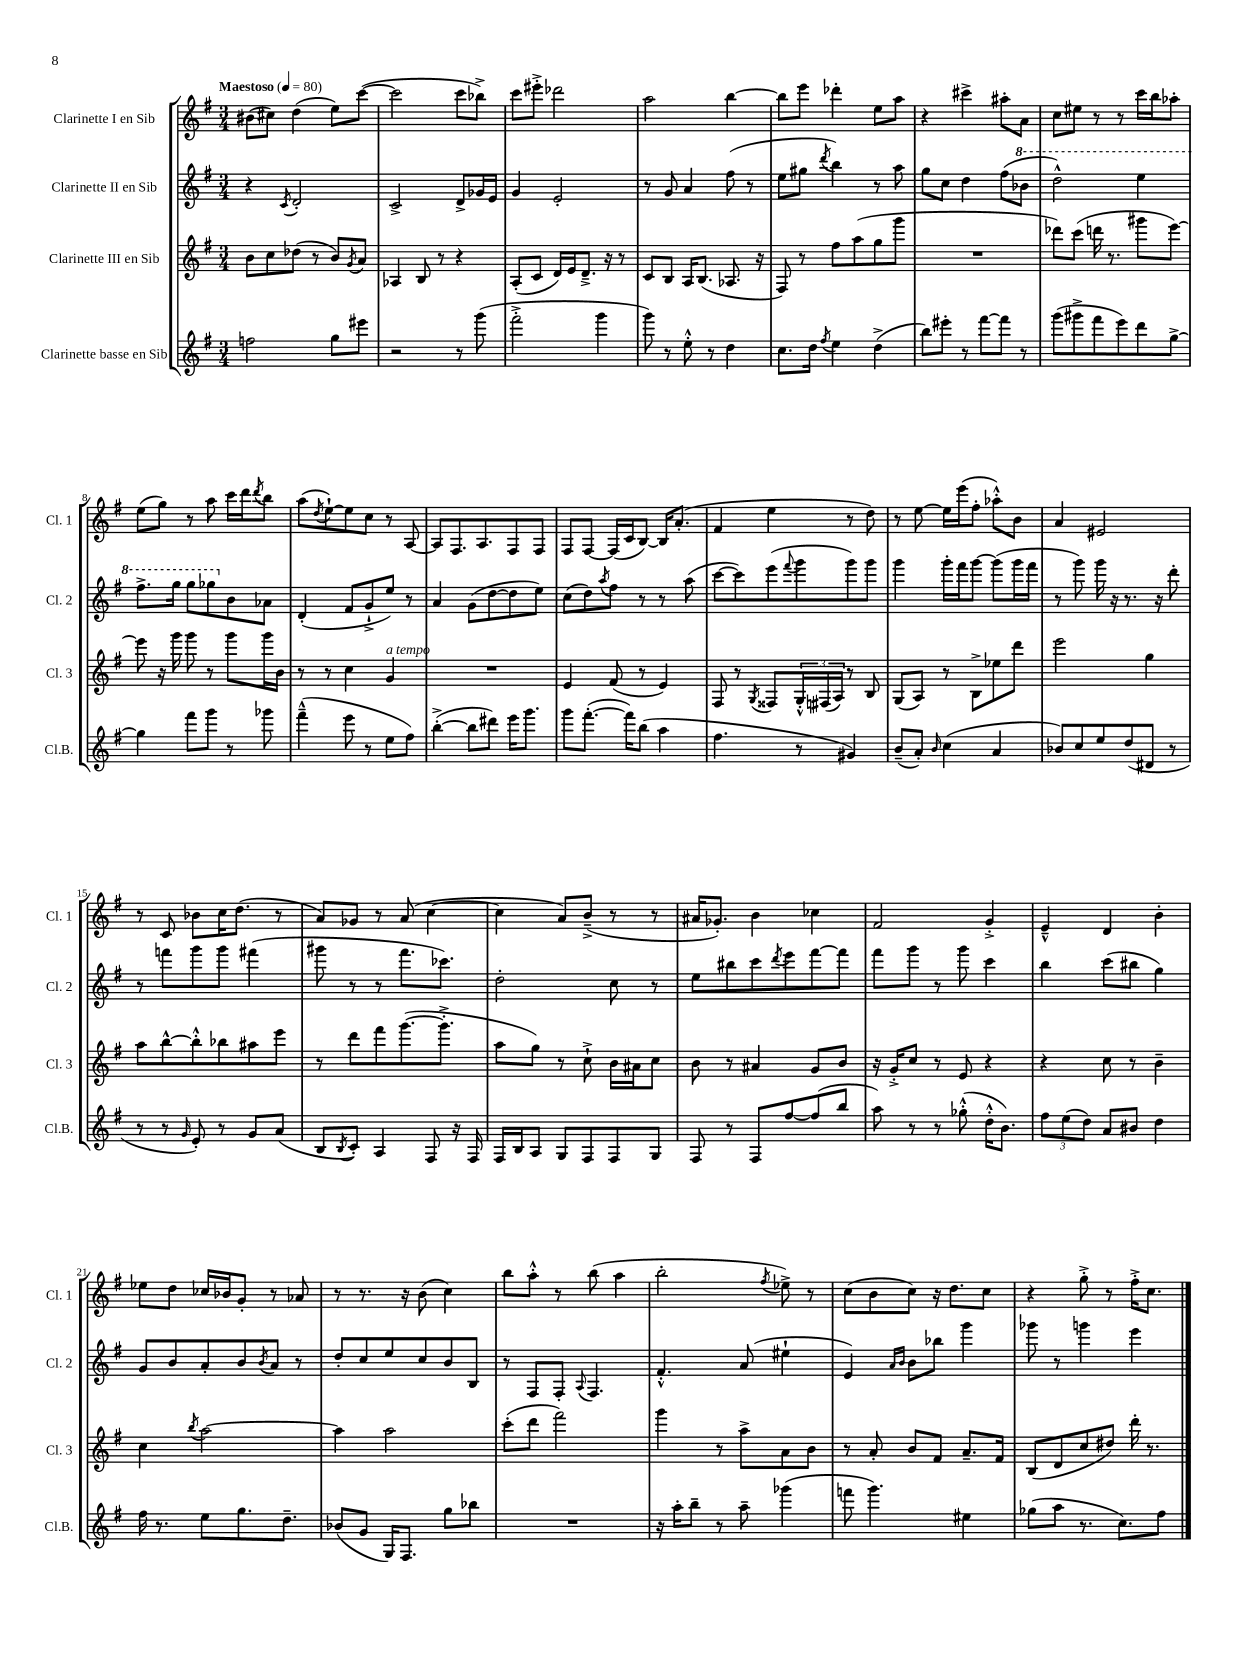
<<
\new StaffGroup <<
\new Staff = "s0" \with { instrumentName = "Clarinette I en Sib" shortInstrumentName = "Cl. 1" } {
    \clef treble \key g \major \numericTimeSignature \time 3/4 \tempo "Maestoso" 4 = 80
    bis'8( cis''8) d''4( e''8) c'''8~( |
    c'''2 c'''8 bes''8->) |
    c'''8 eis'''8-.-> des'''2 |
    a''2 b''4~ |
    b''8 e'''8 des'''4-. e''8 a''8 |
    r4 cis'''4-> ais''8-. a'8 |
    c''8 eis''8 r8 r8 c'''16 b''16 aes''8-. |
    e''8( g''8) r8 a''8 c'''16 d'''16 \acciaccatura { d'''8 } b''8 |
    a''8( \acciaccatura { d''8 } e''8~-!) e''8 c''8 r8 a8~ |
    a8 fis8. a8. fis8 fis8 |
    fis8 fis8~ fis16( c'16 b8~) b16 a'8.-.( |
    fis'4 e''4 r8 d''8) |
    r8 e''8~ e''16 e'''16( fis''8-. aes''8-.-^) b'8 |
    a'4 eis'2 |
    r8 c'8 bes'8 c''16 d''8.( r8 |
    a'8) ges'8 r8 a'8( c''4~ |
    c''4 a'8) b'8--->( r8 r8 |
    ais'16 ges'8.-.) b'4 ces''4 |
    fis'2 g'4-.-> |
    e'4---^ d'4 b'4-. |
    ees''8 d''8 ces''16 bes'16 g'8-. r8 aes'8 |
    r8 r8. r16 b'8( c''4) |
    b''8 a''8-.-^ r8 b''8( a''4 |
    b''2-. \acciaccatura { fis''8 } ees''8->) r8 |
    c''8( b'8 c''8) r16 d''8. c''8 |
    r4 g''8-.-> r8 fis''16-.-> c''8. \bar "|." |
}
\new Staff = "s1" \with { instrumentName = "Clarinette II en Sib" shortInstrumentName = "Cl. 2" } {
    \clef treble \key g \major \numericTimeSignature \time 3/4
    r4 \acciaccatura { c'8 } d'2-. |
    c'2-> d'8-> ges'16 e'16 |
    g'4 e'2-. |
    r8 g'8 a'4 fis''8( r8 |
    e''8 gis''8 \acciaccatura { d'''8 } b''4) r8 a''8 |
    g''8 c''8 d''4 fis''8( \ottava #1 bes''8 |
    d'''2-^) e'''4 |
    fis'''8.-> g'''16 g'''8 ges'''8 \ottava #0 b'8 aes'8 |
    d'4-.( fis'8 g'8-!-> e''8) r8 |
    a'4 g'8( d''8~ d''8 e''8) |
    c''8( d''8) \acciaccatura { a''8 } fis''8 r8 r8 a''8( |
    c'''8~ c'''8) e'''8( \appoggiatura { fis'''8 } g'''8 g'''8) g'''8 |
    g'''4 g'''16-. fis'''16 g'''8~ g'''8( g'''16 fis'''16 |
    r8 g'''8) g'''16 r16 r8. r16 d'''8-. |
    r8 f'''8 g'''8 g'''8 fis'''4( |
    gis'''8 r8 r8 fis'''8. ces'''8.) |
    d''2-. c''8 r8 |
    e''8 bis''8 c'''8 \acciaccatura { d'''8 } e'''8 fis'''8~ fis'''8 |
    fis'''8 g'''8 r8 g'''8 c'''4 |
    b''4 c'''8( bis''8 g''4) |
    g'8 b'8 a'8-. b'8 \acciaccatura { b'8 } a'8 r8 |
    d''8-. c''8 e''8 c''8 b'8 b8 |
    r8 fis8 fis8-. \appoggiatura { a8 } fis4. |
    fis'4.-.-^ a'8( eis''4-! |
    e'4) \grace { a'16 b'16 } b'8 bes''8 g'''4 |
    ges'''8 r8 g'''4 e'''4 \bar "|." |
}
\new Staff = "s2" \with { instrumentName = "Clarinette III en Sib" shortInstrumentName = "Cl. 3" } {
    \clef treble \key g \major \numericTimeSignature \time 3/4
    b'8 c''8 des''8( r8 b'8) \acciaccatura { g'8 } a'8 |
    aes4 b8 r8 r4 |
    a8-.( c'8 d'16) e'16 d'8.---> r16 r8 |
    c'8 b8 a16 b8.( aes8. r16 |
    fis8) r8 fis''8 a''8( g''8 g'''8 |
    R2. |
    des'''8) c'''8( d'''16 r8. gis'''8 e'''8~) |
    e'''8 r16 g'''16 g'''8 r8 g'''8 g'''16 b'16 |
    r8 r8 c''4 g'4^\markup { \italic "a tempo" } |
    R2. |
    e'4 fis'8( r8 e'4) |
    fis8 r8 \acciaccatura { g8 } fisis8 \tuplet 3/2 { g16-.-^ fis16( a16) } r8 b8 |
    g8( a8) r8 b8-> ees''8 d'''8 |
    e'''2 g''4 |
    a''8 b''8~-^ b''8-.-^ bes''8 ais''8 e'''8 |
    r8 d'''8 fis'''8 g'''8.~( g'''8.-.-> |
    a''8 g''8) r8 c''8-!-> b'16 ais'16 c''8 |
    b'8 r8 ais'4 g'8 b'8 |
    r16 g'16-.-> c''8 r8 e'8 r4 |
    r4 c''8 r8 b'4-- |
    c''4 \acciaccatura { b''8 } a''2~ |
    a''4 a''2 |
    c'''8-.( d'''8 fis'''2) |
    g'''4 r8 a''8-> a'8 b'8 |
    r8 a'8-. b'8 fis'8 a'8.-- fis'16 |
    b8( d'8 c''8 dis''8) d'''16-. r8. \bar "|." |
}
\new Staff = "s3" \with { instrumentName = "Clarinette basse en Sib" shortInstrumentName = "Cl.B." } {
    \clef treble \key g \major \numericTimeSignature \time 3/4
    f''2 g''8 eis'''8 |
    r2 r8 g'''8( |
    fis'''2-.-> g'''4 |
    g'''8) r8 e''8-.-^ r8 d''4 |
    c''8. d''16 \acciaccatura { fis''8 } e''4 d''4->( |
    b''8) eis'''8-. r8 fis'''8~ fis'''8 r8 |
    g'''8( gis'''8-> fis'''8 e'''8) d'''8 g''8~-> |
    g''4 fis'''8 g'''8 r8 ges'''8 |
    fis'''4---^( e'''8 r8 e''8 fis''8) |
    b''4~-.->( b''8 dis'''8) e'''16 g'''8. |
    g'''8 fis'''8.~-.( fis'''16) b''8( a''4 |
    fis''4. r8 gis'4) |
    b'8--( a'8-.) \grace { b'16 } c''4( a'4 |
    bes'8) c''8 e''8 d''8( dis'8 r8 |
    r8 r8 \grace { g'16 } e'8-.) r8 g'8 a'8( |
    b8 \acciaccatura { b8 } c'8-.) a4 fis8 r16 fis16 |
    fis16 b16 a8 g8 fis8 fis8 g8 |
    fis8 r8 fis8 fis''8~ fis''8( b''8 |
    a''8) r8 r8 ges''8-.-^( d''16-.-^ b'8.) |
    \tuplet 3/2 { fis''8 e''8( d''8) } a'8 bis'8 d''4 |
    fis''16 r8. e''8 g''8. d''8.-- |
    bes'8( g'8 g16) fis8. g''8 bes''8 |
    R2. |
    r16 a''16-. b''8-- r8 a''8-- ges'''4( |
    f'''8 g'''4.) eis''4 |
    ges''8( a''8 r8. c''8.) fis''8 \bar "|." |
}
>>
>>
